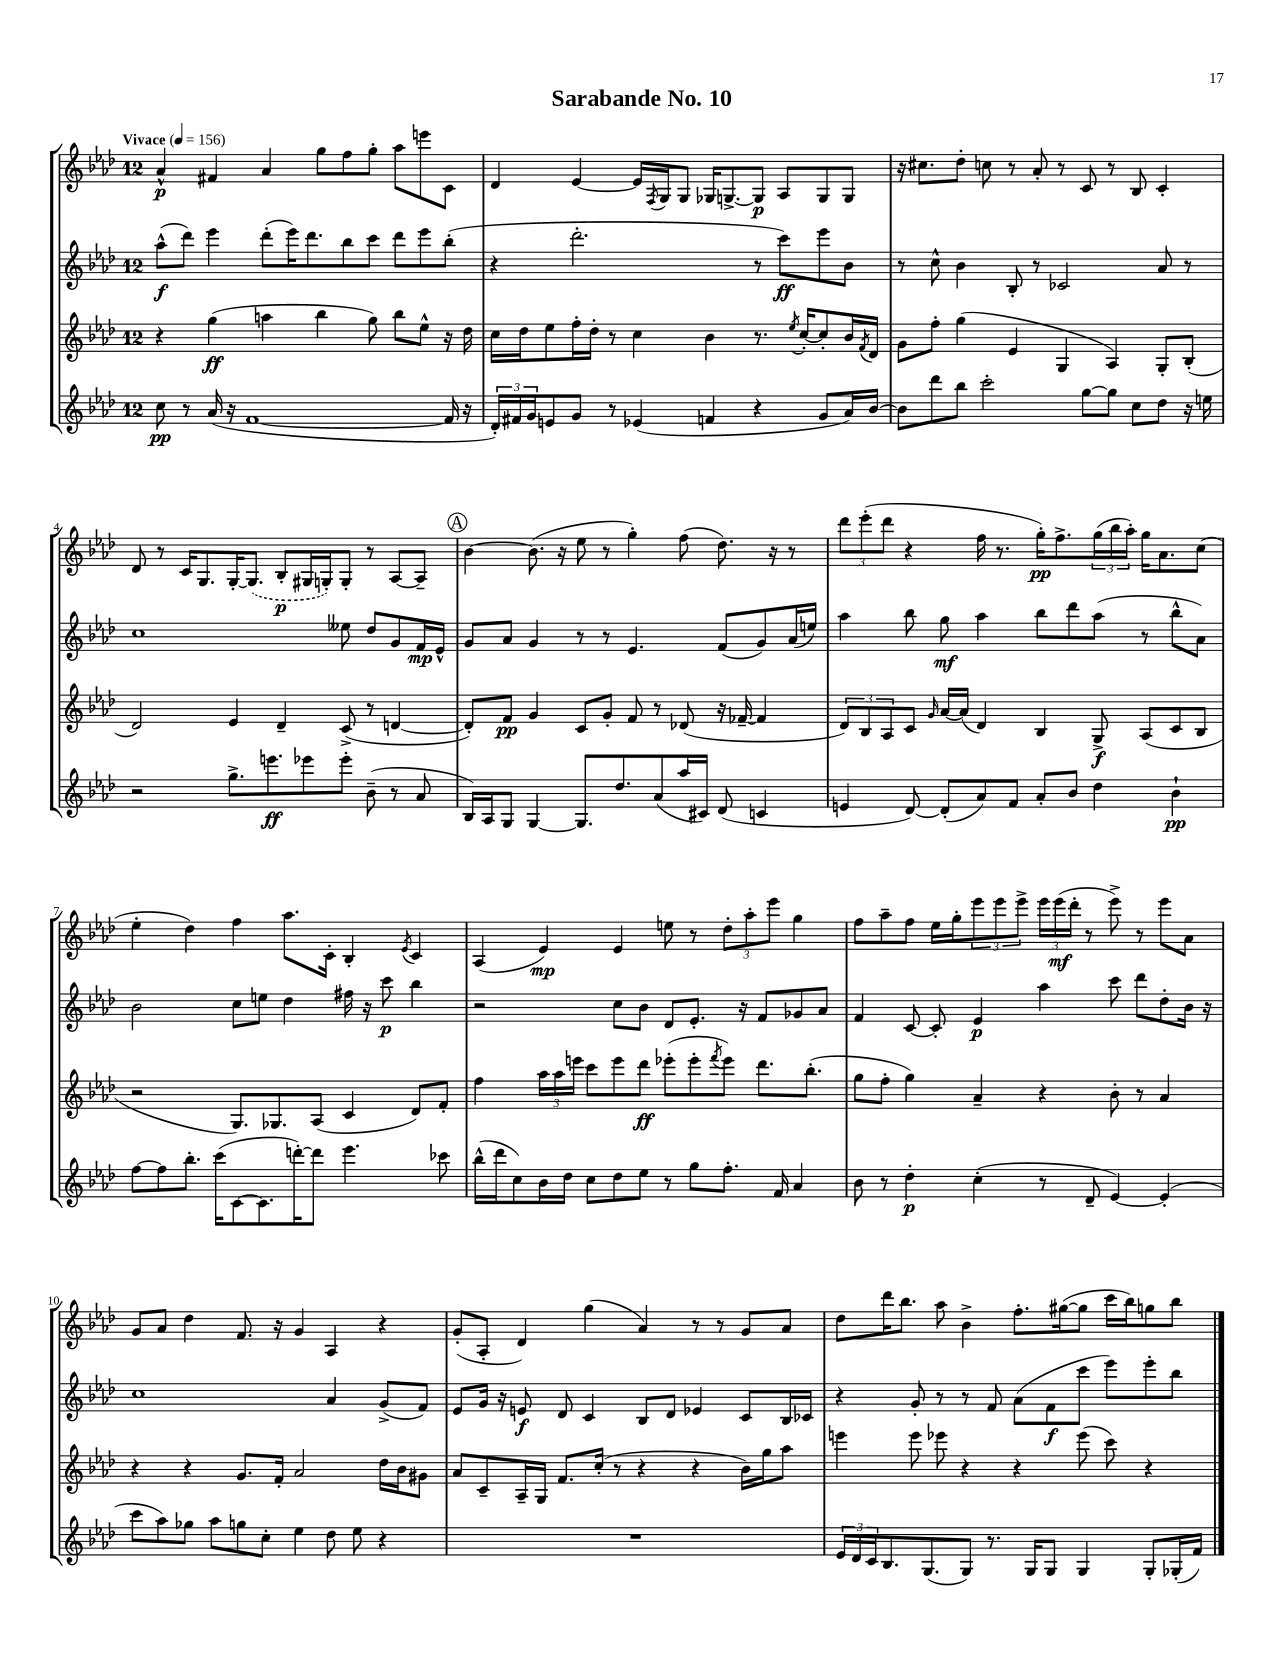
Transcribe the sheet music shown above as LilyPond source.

\header { title = "Sarabande No. 10" }
<<
\new StaffGroup <<
\new Staff = "s0" {
    \clef treble \key aes \major \once \override Staff.TimeSignature.style = #'single-digit \time 12/8 \tempo "Vivace" 4 = 156
    aes'4-^\p fis'4 aes'4 g''8 f''8 g''8-. aes''8 e'''8 c'8 |
    des'4 ees'4~ ees'16 \acciaccatura { f8 } g16 g8 ges16 g8.~-> g8\p aes8 g8 g8 |
    r16 cis''8. des''8-. c''8 r8 aes'8-. r8 c'8 r8 bes8 c'4-. |
    des'8 r8 c'16 g8. g16~-. \once \slurDashed g8.( bes8-.\p gis16 g16-.) g8-. r8 aes8~ aes8-- |
    \mark \markup { \circle "A" } bes'4~ bes'8.( r16 ees''8 r8 g''4-.) f''8( des''8.) r16 r8 |
    \tuplet 3/2 { des'''8 ees'''8-.( des'''8 } r4 f''16 r8. g''16-.\pp) f''8.-> \tuplet 3/2 { g''16( bes''16 aes''16-.) } g''16 aes'8. c''8( |
    ees''4-. des''4) f''4 aes''8. c'16-. bes4-. \acciaccatura { ees'8 } c'4 |
    aes4( ees'4\mp) ees'4 e''8 r8 \tuplet 3/2 { des''8-. aes''8-. ees'''8 } g''4 |
    f''8 aes''8-- f''8 ees''16 g''16-. \tuplet 3/2 { ees'''8 ees'''8 ees'''8-> } \tuplet 3/2 { ees'''16 ees'''16\mf( des'''16-. } r8 ees'''8->) r8 ees'''8 aes'8 |
    g'8 aes'8 des''4 f'8. r16 g'4 aes4 r4 |
    g'8-.( aes8-. des'4) g''4( aes'4) r8 r8 g'8 aes'8 |
    des''8 des'''16 bes''8. aes''8 bes'4-> f''8.-. gis''16~( gis''8 c'''16 bes''16) g''8 bes''8 \bar "|." |
}
\new Staff = "s1" {
    \clef treble \key aes \major \once \override Staff.TimeSignature.style = #'single-digit \time 12/8
    aes''8-^\f( des'''8) ees'''4 des'''8-.( ees'''16) des'''8. bes''8 c'''8 des'''8 ees'''8 bes''8-.( |
    r4 des'''2.-. r8 c'''8\ff) ees'''8 bes'8 |
    r8 c''8-^ bes'4 bes8-. r8 ces'2 aes'8 r8 |
    c''1 eeses''8 des''8 g'8 f'16\mp ees'16-^ |
    \mark \markup { \circle "A" } g'8 aes'8 g'4 r8 r8 ees'4. f'8( g'8) aes'16( e''16) |
    aes''4 bes''8 g''8\mf aes''4 bes''8 des'''8 aes''8( r8 bes''8-^ aes'8) |
    bes'2 c''8 e''8 des''4 fis''16 r16 c'''8\p bes''4 |
    r2 c''8 bes'8 des'8 ees'8.-. r16 f'8 ges'8 aes'8 |
    f'4 c'8~ c'8-. ees'4\p aes''4 c'''8 des'''8 des''8-. bes'16 r16 |
    c''1 aes'4 g'8->( f'8) |
    ees'8 g'16 r16 e'8\f des'8 c'4 bes8 des'8 ees'4 c'8 bes16 ces'16 |
    r4 g'8-. r8 r8 f'8 aes'8( f'8\f c'''8 ees'''8) ees'''8-. bes''8 \bar "|." |
}
\new Staff = "s2" {
    \clef treble \key aes \major \once \override Staff.TimeSignature.style = #'single-digit \time 12/8
    r4 g''4\ff( a''4 bes''4 g''8) bes''8 ees''8-^ r16 des''16 |
    c''16 des''16 ees''8 f''16-. des''16-. r8 c''4 bes'4 r8. \acciaccatura { ees''8 } c''16~-. c''8-. bes'16 \acciaccatura { f'8 } des'16 |
    g'8 f''8-. g''4( ees'4 g4 aes4) g8-. bes8-.( |
    des'2) ees'4 des'4-- c'8->( r8 d'4~ |
    \mark \markup { \circle "A" } d'8-.) f'8\pp g'4 c'8 g'8-. f'8 r8 des'8( r16 fes'16~-- fes'4 |
    \tuplet 3/2 { des'8) bes8 aes8 } c'8 \grace { g'16 } aes'16~ aes'16( des'4) bes4 g8->\f aes8( c'8 bes8 |
    r2 g8.) ges8. aes8( c'4 des'8) f'8-. |
    f''4 \tuplet 3/2 { aes''16 aes''16 e'''16 } c'''8 e'''8 des'''8\ff ees'''8-.( ees'''8-. \acciaccatura { f'''8 } ees'''8) des'''8. bes''8.-.( |
    g''8 f''8-. g''4) aes'4-- r4 bes'8-. r8 aes'4 |
    r4 r4 g'8. f'16-. aes'2 des''16 bes'16 gis'8 |
    aes'8 c'8-- aes16-- g16 f'8. c''16-.( r8 r4 r4 bes'16) g''16 aes''8 |
    e'''4 e'''8 ees'''8 r4 r4 ees'''8( c'''8) r4 \bar "|." |
}
\new Staff = "s3" {
    \clef treble \key aes \major \once \override Staff.TimeSignature.style = #'single-digit \time 12/8
    c''8\pp r8 aes'16( r16 f'1~ f'16 r16 |
    \tuplet 3/2 { des'16-.) fis'16 g'16 } e'8 g'8 r8 ees'4( f'4 r4 g'8 aes'16) bes'16~ |
    bes'8 des'''8 bes''8 c'''2-. g''8~ g''8 c''8 des''8 r16 e''16 |
    r2 g''8.-> e'''8.\ff ees'''8 ees'''8-. bes'8--( r8 aes'8 |
    \mark \markup { \circle "A" } bes16) aes16 g8 g4~ g8. des''8. aes'8( aes''16 cis'16) des'8( c'4 |
    e'4 des'8~) des'8-.( aes'8) f'8 aes'8-. bes'8 des''4 bes'4-!\pp |
    f''8~ f''8 bes''8.-. c'''16( c'8~ c'8. d'''16~-.) d'''8 ees'''4. ces'''8 |
    bes''16-^( des'''16 c''8) bes'16 des''16 c''8 des''8 ees''8 r8 g''8 f''8.-. f'16 aes'4 |
    bes'8 r8 des''4-.\p c''4-.( r8 des'8-- ees'4~) ees'4-.( |
    c'''8 aes''8) ges''8 aes''8 g''8 c''8-. ees''4 des''8 ees''8 r4 |
    R1. |
    \tuplet 3/2 { ees'16 des'16 c'16 } bes8. g8.( g8) r8. g16 g8 g4 g8-. ges16-.( f'16) \bar "|." |
}
>>
>>
